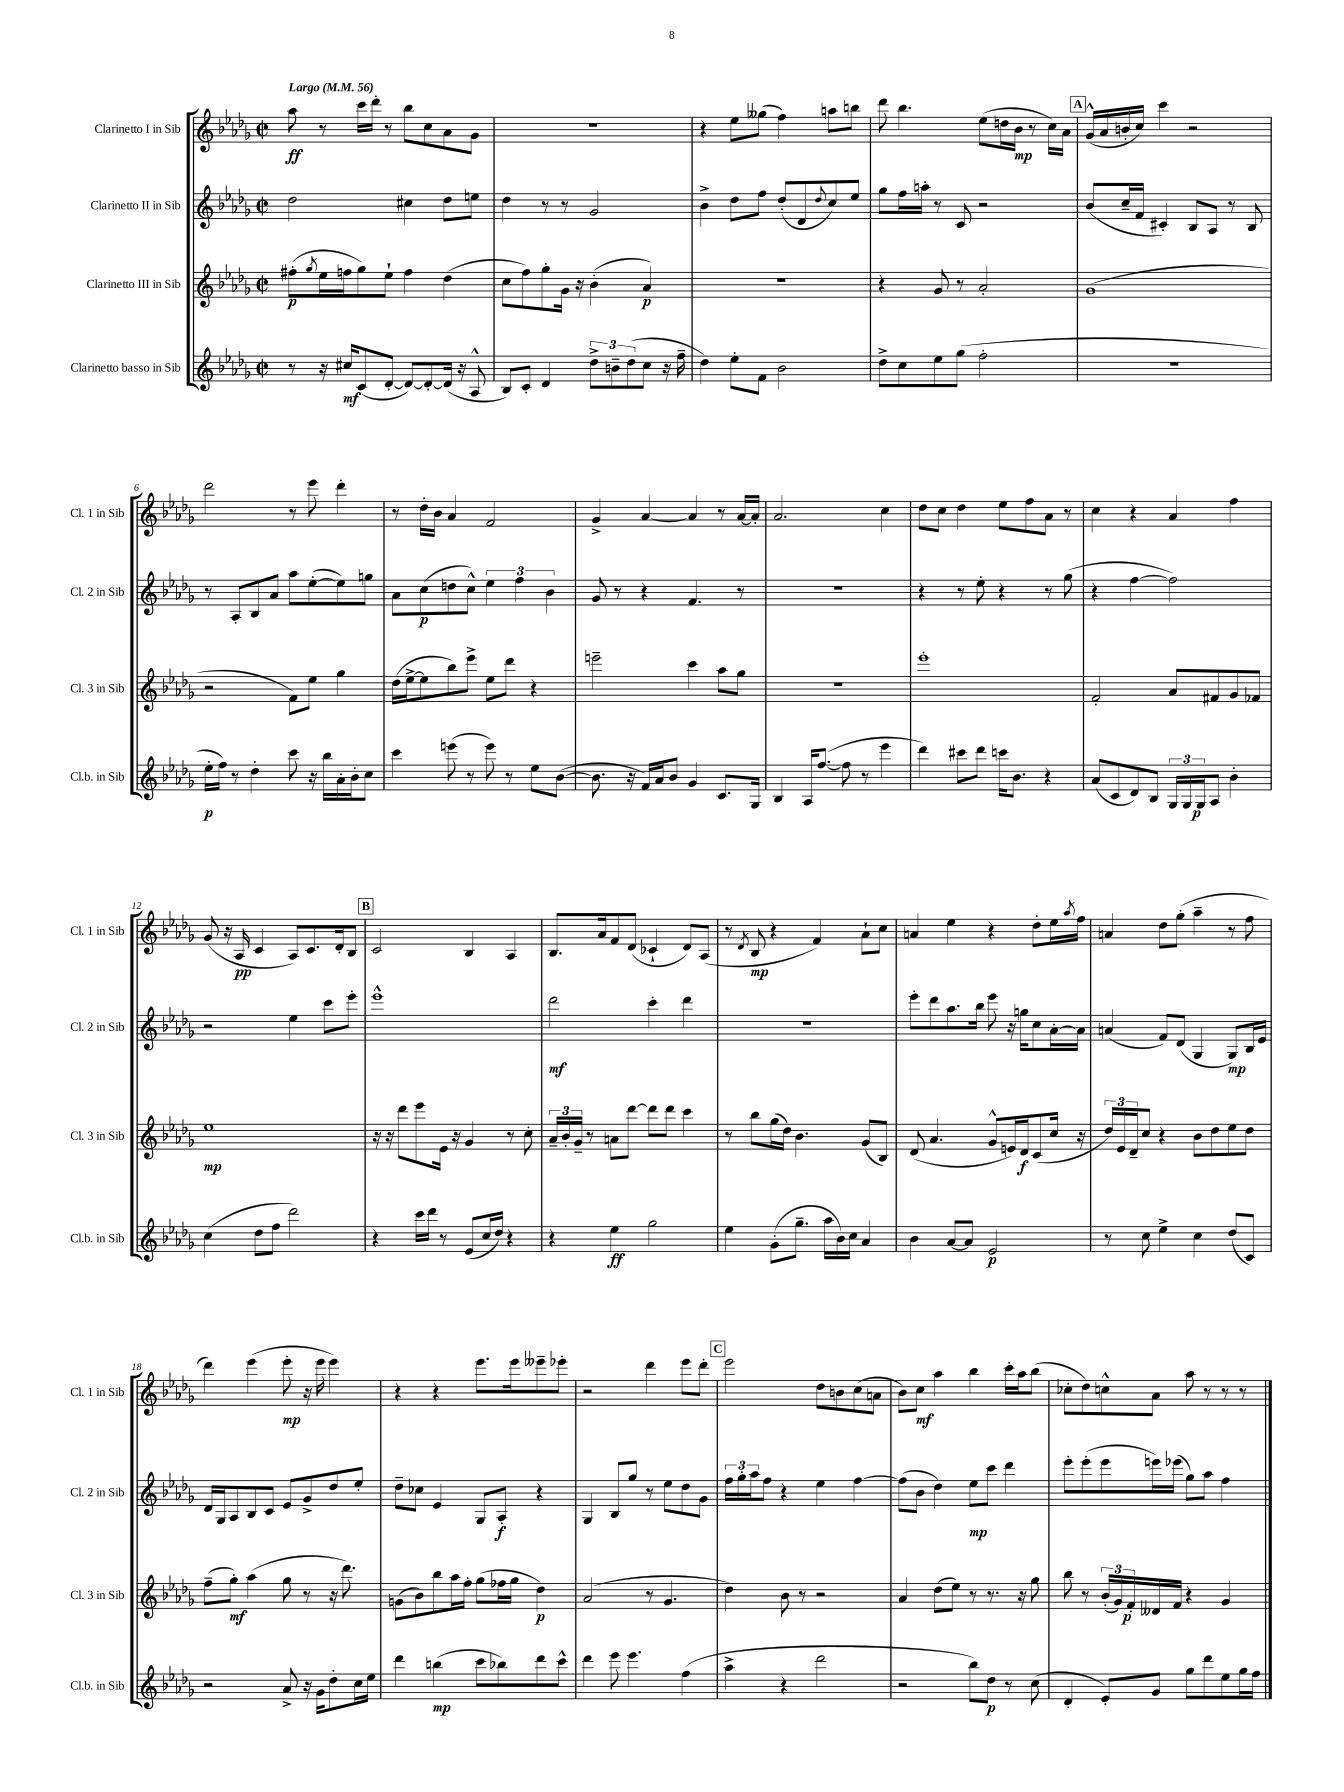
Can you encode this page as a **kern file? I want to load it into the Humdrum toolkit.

**kern	**kern	**kern	**kern
*staff4	*staff3	*staff2	*staff1
*clefG2	*clefG2	*clefG2	*clefG2
*k[b-e-a-d-g-]	*k[b-e-a-d-g-]	*k[b-e-a-d-g-]	*k[b-e-a-d-g-]
*M2/2	*M2/2	*M2/2	*M2/2
*met(c|)	*met(c|)	*met(c|)	*met(c|)
*MM56	*MM56	*MM56	*MM56
8r	(8ff#'	2dd-	8aa-
.	8qgg-	.	.
16r	16ee-	.	8r
16cc#	16ff	.	.
(8c	8gg-)	.	16ccc
.	.	.	16ddd-'
[8d-'	8ee-`	.	8r
8d-_)	4ff	4cc#	8bb-
8d-'_	.	.	8cc
(16d-]	(4dd-	8dd-	8a-
16r	.	.	.
8A-^^	.	8ee	8g-
=	=	=	=
8B-)	8cc	4dd-	1r
8c'	8ff)	.	.
4d-	8gg-'	8r	.
.	16g-	8r	.
.	16r	.	.
12dd-^	(4b-'	2g-	.
12b~	.	.	.
(12dd-	.	.	.
8cc	4a-)	.	.
16r	.	.	.
16ff~	.	.	.
=	=	=	=
4dd-)	1r	4b-^	4r
8ee-'	.	8dd-	8ee-
8f	.	8ff	(8gg--
2b-	.	(8dd-'	4ff)
.	.	8d-	.
.	.	8qqdd-	.
.	.	8cc)	8aa
.	.	8ee-	8bb
=	=	=	=
8dd-^	4r	8gg-	8ddd-
8cc	.	16ff	4.bb-
.	.	16aa'	.
8ee-	8g-	8r	.
(8gg-	8r	8c	.
2ff'	2a-'	2r	(8ee-
.	.	.	16dd
.	.	.	16b-
.	.	.	8r
.	.	.	16cc)
.	.	.	16a-
=	=	=	=
1r	(1g-	(8b-	(16g-^^
.	.	.	16a-
.	.	16cc~	16b'
.	.	16f	16cc)
.	.	4c#')	4ccc
.	.	8B-	2r
.	.	8A-	.
.	.	8r	.
.	.	8B-	.
=	=	=	=
16ee-'	2r	8r	2ddd-
16ff)	.	.	.
8r	.	8A-'	.
4dd-'	.	8B-	.
.	.	8a-	.
8ccc	8f)	8aa-	8r
16r	8ee-	([8ee-'	8eee-
16bb-	.	.	.
16a-'	4gg-	8ee-])	4ddd-'
16b-'	.	.	.
8cc	.	8gg	.
=	=	=	=
4ccc	(16dd-	8a-	8r
.	[16ee-^	.	.
.	8ee-]	(8cc	16dd-'
.	.	.	16b-
(8eee	8bb-)	8dd	4a-
8r	8eee-^	8cc^^)	.
8eee)	8ee-	6ee-	2f
8r	8ddd-	.	.
.	.	6ff	.
8ee-	4r	.	.
.	.	6b-	.
([8b-	.	.	.
=	=	=	=
8.b-]	2eee~	8g-	4g-^
.	.	8r	.
16r	.	.	.
16f)	.	4r	[4a-
16a-	.	.	.
8b-	.	.	.
4g-	4ccc	4.f	4a-]
8.c	8aa-	.	8r
.	8gg-	8r	[16a-
16G-	.	.	16a-']
=	=	=	=
4B-	1r	1r	2.a-
16A-	.	.	.
([8.ff	.	.	.
8ff]	.	.	.
8r	.	.	.
4eee-	.	.	4cc
=	=	=	=
4ddd-)	1eee-'	4r	8dd-
.	.	.	8cc
8ccc#	.	8r	4dd-
8ddd-	.	8ee-'	.
16ccc	.	4r	8ee-
8.b-	.	.	.
.	.	.	8ff
4r	.	8r	8a-
.	.	(8gg-	8r
=	=	=	=
(8a-	2f'	4r	4cc
8c	.	.	.
8d-)	.	[4ff	4r
8B-	.	.	.
24G-	8a-	2ff])	4a-
24G-	.	.	.
24G-	.	.	.
8A-	8f#	.	.
4b-'	8g-	.	4ff
.	8f-	.	.
=	=	=	=
(4cc	1ee-	2r	(8g-
.	.	.	16r
.	.	.	16A-
8dd-	.	.	4c
8ff	.	.	.
2ddd-)	.	4ee-	8A-)
.	.	.	8.c
.	.	8ccc	.
.	.	.	16d-'
.	.	8eee-'	8B-
=	=	=	=
4r	16r	1eee-^^	2c
.	16r	.	.
.	8ddd-	.	.
16ccc	8eee-	.	.
16ddd-	.	.	.
8r	16e-	.	.
.	16r	.	.
(8e-	4g-	.	4B-
16cc	.	.	.
16dd-)	.	.	.
4r	8r	.	4A-
.	8cc'	.	.
=	=	=	=
4r	24a-~	2ddd-	8.B-
.	24b-'	.	.
.	24g-~	.	.
.	8r	.	.
.	.	.	16a-
4ee-	8a	.	8f
.	[8ddd-	.	(8d-
2gg-	8ddd-]	4ccc'	4c-`
.	8ddd-	.	.
.	4ccc	4ddd-	8d-)
.	.	.	(8A-
=	=	=	=
4ee-	8r	1r	8r
.	.	.	8qd-
.	8bb-	.	8B-
(8g-'	(16gg-	.	4r
.	16dd-)	.	.
8.gg-~	4.b-	.	.
.	.	.	4f)
16aa-	.	.	.
16b-)	.	.	.
16cc	.	.	.
4a-	(8g-	.	8a-`
.	8B-)	.	8cc
=	=	=	=
4b-	(8d-	8eee-'	4a
.	4.a-	8ddd-	.
[8a-	.	8.aa-	4ee-
8a-]	.	.	.
.	.	16bb-	.
2e-	8g-^^	8eee-	4r
.	16e)	16r	.
.	16d-	16gg	.
.	(8c	8cc	8dd-'
.	16cc	[16a-'	16ee-
.	.	.	8qaa-
.	16r	16a-]	16ff
=	=	=	=
8r	24dd-)	(4a	4a
.	24e-	.	.
.	24d-~	.	.
8cc	8cc	.	.
4ee-^	4r	8f)	8dd-
.	.	(8d-	(8gg-'
4cc	8b-	4G-	4aa-~
.	8dd-	.	.
(8dd-	8ee-	8G-)	8r
8c)	8dd-	16B-	8ff
.	.	16e-	.
=	=	=	=
2r	(8ff~	16d-	4ddd-)
.	.	16G-	.
.	8gg-')	8A-	.
.	(4aa-	8B-	(4eee-
.	.	8c	.
8a-^	8gg-	8e-	8eee-'
16r	8r	8g-^	16r
16g-	.	.	16eee-
8dd-'	16r	8dd-	4eee-)
.	8.ddd-)	.	.
16cc	.	8ee-'	.
16ee-	.	.	.
=	=	=	=
4ddd-	(8g	8dd-~	4r
.	8b-)	8cc-	.
(4bb	8bb-	4e-	4r
.	16aa-	.	.
.	16ff'	.	.
8ccc	(8gg-	8G-	8.eee-
8bb-)	16ff-	8A-'	.
.	16gg-	.	16eee-
8ddd-	4dd-)	4r	8eee--~
8ccc^^	.	.	8eee-'
=	=	=	=
4ddd-	(2a-	4G-	2r
8eee-	.	8B-	.
4.eee-	.	8gg-	.
.	8r	8r	4ddd-
.	4.g-	8ee-	.
(4ff	.	8dd-	8eee-
.	.	8g-	8ddd-'
=	=	=	=
4aa-^	4dd-)	24ff	2eee-
.	.	24gg-'	.
.	.	24aa-	.
.	.	8ff	.
4r	8b-	4r	.
.	8r	.	.
2ddd-	2r	4ee-	8dd-
.	.	.	8b
.	.	[4ff	(8cc
.	.	.	8a
=	=	=	=
2r	4a-	(8ff]	8b-)
.	.	8b-	8cc
.	(8dd-	4dd-)	4aa-
.	8ee-)	.	.
8bb-)	8r	8ee-	4bb-
8dd-	8.r	8ccc	.
8r	.	4ddd-	16ccc'
.	16r	.	16aa-
(8cc	8gg-	.	(8bb-
=	=	=	=
4d-'	8bb-	8eee-'	8cc-'
.	8r	(8eee-'	8dd-)
8e-')	(24b-'	8eee-	8cc^^
.	24g-)	.	.
.	24f'	.	.
8g-	16d--	16eee)	8a-
.	16f	(16eee-	.
8gg-	4r	8gg-)	8aa-
8ddd-	.	8aa-	8r
8ee-	4g-	4ff	8r
16gg-	.	.	8r
16ff	.	.	.
==	==	==	==
*-	*-	*-	*-
